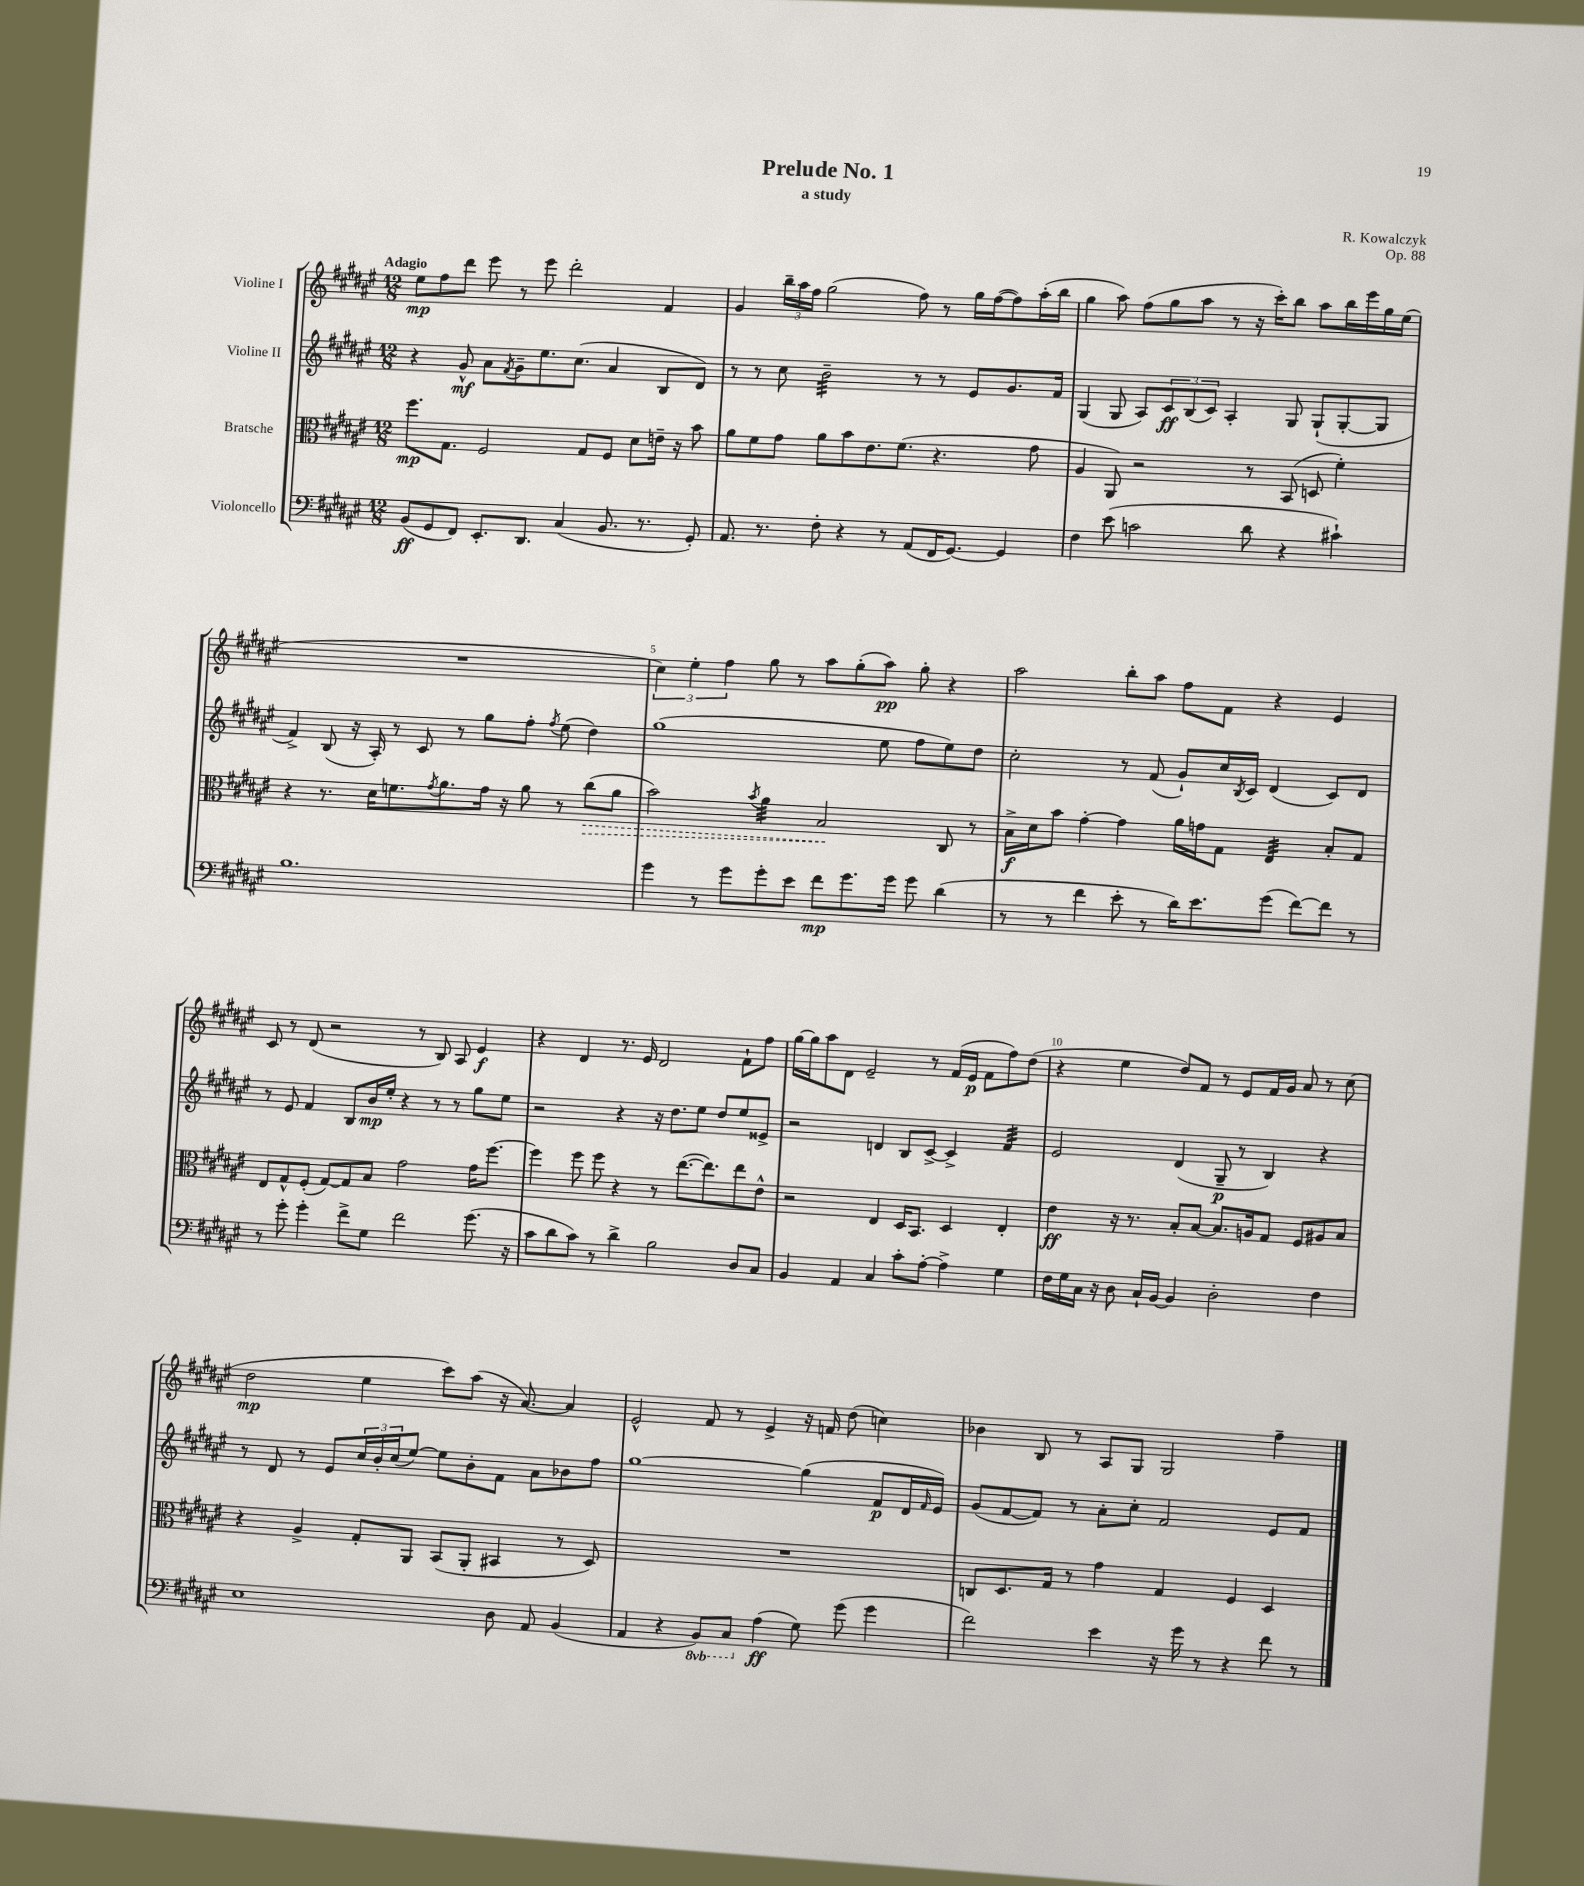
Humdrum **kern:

**kern	**kern	**kern	**kern
*staff4	*staff3	*staff2	*staff1
*clefF4	*clefC3	*clefG2	*clefG2
*k[f#c#g#d#a#e#]	*k[f#c#g#d#a#e#]	*k[f#c#g#d#a#e#]	*k[f#c#g#d#a#e#]
*M12/8	*M12/8	*M12/8	*M12/8
(8BB/L	8.ff#\L	4r	8ee#\L
8GG#/	.	.	8ff#\
.	8.G#\J	.	.
8FF#/J)	.	8g#^^/	8ddd#\J
8.EE#'/L	2F#/	8a#\L	8eee#\
.	.	8qf#/	.
.	.	8g#~\	8r
8.DD#/J	.	.	.
.	.	8.ee#\	8eee#\
(4C#/	.	.	2ddd#'\
.	.	(8.cc#\J	.
.	8G#/L	.	.
8.BB/	8F#/J	4a#/	.
.	8d#\L	.	.
8.r	.	.	.
.	16e~\Jk	8B/L	4f#/
.	16r	.	.
8GG#'/)	8b\	8d#/J)	.
=	=	=	=
8.AA#/	8a#\L	8r	4g#/
.	8f#\	8r	.
8.r	.	.	.
.	8g#\J	8cc#\	24bb~\LL
.	.	.	24aa#\
.	.	.	24ff#\JJ
8F#'\	8a#\L	2b~\	(2gg#\
4r	8b\	.	.
.	8.e#\	.	.
8r	.	.	.
.	(8.f#\J	.	.
(8AA#/L	.	8r	8ff#\)
16FF#/K	4.r	8r	8r
[8.GG#/J)	.	.	.
.	.	8e#/L	16gg#\LL
.	.	.	([16ff#\J
4GG#/]	.	8.g#/	8ff#\])
.	8g#\	.	(16aa#'\L
.	.	16f#/Jk	16bb\JJ
=	=	=	=
4F#\	4A#/	(4G#/	4gg#\
(8e#\	8AA#/)	8G#/	8aa#\)
2c\	2r	8A#/L)	(8ff#\L
.	.	12c#/	8gg#\
.	.	(12B/	.
.	.	.	8aa#\J
.	.	12c#/J)	.
.	.	4A#'/	8r
8d#\	8r	.	16r
.	.	.	16ccc#'\LK)
4r	(8BB/	8G#/	8bb\J
.	8D/	(8G#`/L	8aa#\L
4c#`\)	4f#'\)	[8G#'/	16bb\L
.	.	.	16eee#\
.	.	8G#/]J	16gg#\
.	.	.	(16ee#\JJ
=	=	=	=
1.B	4r	4f#^/)	1.r
.	8.r	(8B/	.
.	.	16r	.
.	16d#\LK	16A#'/)	.
.	8.f\	8r	.
.	.	8c#/	.
.	8qg#/	.	.
.	8.a#\	.	.
.	.	8r	.
.	16g#\Jk	8gg#\L	.
.	16r	.	.
.	8a#\	8ff#'\J	.
.	.	8qff#/	.
.	8r	(8ee#\	.
.	(8cc#\L	4dd#\)	.
.	8a#\J	.	.
=	=	=	=
4g#\	2b\)	(1gg#	6cc#\)
.	.	.	6ee#'\
8r	.	.	.
.	.	.	6ff#\
8g#\L	.	.	.
.	8qb/	.	.
8g#'\	4a#\	.	8gg#\
8e#\J	.	.	8r
8f#\L	2B/	.	8aa#\L
8.g#\	.	.	(8gg#'\
.	.	8ee#\	8aa#\J)
16g#\Jk	.	.	.
8g#\	.	8ff#\L	8gg#'\
(4d#\	8C#/	8ee#\)	4r
.	8r	8dd#\J	.
=	=	=	=
8r	16B^\LL	2cc#'\	2aa#\
.	16d#\J	.	.
8r	8b\J	.	.
4f#\	[4g#'\	.	.
8e#'\	4g#\]	8r	8bb'\L
8r	.	(8f#/	8aa#\J
16d#\LK)	16a#\LL	8g#`/L)	8ff#\L
8.e#\	16g\J	.	.
.	8G#\J	16cc#/L	8f#\J
.	.	8qB/	.
.	.	16c#/JJ	.
(8g#\J	4E#/	(4d#/	4r
[8f#\L)	.	.	.
8f#\]J	8B'/L	8c#/L)	4e#/
8r	8G#/J	8d#/J	.
=	=	=	=
8r	8E#/L	8r	8c#/
8g#'\	8G#^^/	8e#/	8r
4g#'\	(8F#'/J	4f#/	(8d#/
.	[8G#/L)	.	2r
8f#^\L	8G#/]	8B/L	.
8G#\J	8B/J	16b/L	.
.	.	16ee#'/JJ	.
2f#\	2g#\	4r	.
.	.	.	8r
.	.	8r	8B/)
.	.	8r	8A#/
(8.g#\	16g#\LK	8gg#\L	4e#/
.	[8.ff#\J	.	.
.	.	8ee#\J	.
16r	.	.	.
=	=	=	=
8c#\L	4ff#\]	2r	4r
8d#\	.	.	.
8c#\J)	8ff#\	.	4d#/
8r	8ff#\	.	.
4d#^\	4r	4r	8.r
.	.	.	16e#/
2B\	8r	16r	2d#/
.	.	8.dd#\L	.
.	([8.ee#\L	.	.
.	.	8ee#\J	.
.	8.ee#\])	.	.
.	.	8dd#/L	.
8D#/L	8ee#\	8ee#/	8f#`\L
8C#/J	8e#^^\J	8e##^/J	8ff#\J
=	=	=	=
4BB/	2r	2r	[16gg#\LL
.	.	.	16gg#\]J
.	.	.	8aa#\
4AA#/	.	.	8d#\J
.	.	.	2e#~/
4C#/	4E#/	4d/	.
8c#'\L	16D#/LK	8B/L	.
.	8.BB/J	.	.
[8A#'\J	.	[8c#^/J	8r
4A#^\]	4D#/	4c#^/]	(16f#/LL
.	.	.	16e#/JJ
.	.	.	8f#\L
4G#\	4E#'/	4f#/	8ff#\)
.	.	.	(8dd#\J
=	=	=	=
16F#\LL	4e#\	2e#/	4r
16G#\	.	.	.
16C#\JJ	.	.	.
16r	.	.	.
8D#\	16r	.	4ee#\
.	8.r	.	.
16C#`/LL	.	.	.
[16BB/JJ	.	.	.
4BB/]	8B'/L	(4d#/	8dd#/L)
.	[8B/J	.	8f#/J
2D#'\	8.B/]L	8G#~/	8r
.	.	8r	8e#/L
.	16A/k	.	.
.	8G#/J	4B/)	16f#/L
.	.	.	16g#/JJ
.	8F#/L	.	8a#/
4F#\	8A#/	4r	8r
.	8B/J	.	(8cc#\
=	=	=	=
1E#	4r	8r	2dd#\
.	.	8d#/	.
.	4A#^/	8r	.
.	.	8e#/L	.
.	8G#'/L	24cc#/L	4ee#\
.	.	24b'/	.
.	.	(24cc#/J	.
.	8AA#/J	[8ee#/J)	.
.	(8BB/L	8ee#\]L	8ccc#\L)
.	8AA#'/J	8b'\	(8aa#\J
8D#\	4BB#/	8f#\J	16r
.	.	.	[8.a#/)
8AA#/	.	8a#\L	.
(4BB/	8r	8b-\	4a#/]
.	8D#/)	8ff#\J	.
=	=	=	=
4AA#/	1.r	[1gg#	2e#^^/
4r	.	.	.
8BBB/L)	.	.	8f#/
8CC#/J	.	.	8r
(4A#\	.	.	4e#^/
8G#\)	.	(4gg#\]	16r
.	.	.	16f/
(8g#\	.	.	(8dd#\
4g#\	.	8f#/L	4cc\)
.	.	16d#/L	.
.	.	16qqf#/	.
.	.	16e#/JJ)	.
=	=	=	=
2f#\)	8C/L	(8g#/L	4b-\
.	8.D#/	[8f#/	.
.	.	8f#/]J)	8B/
.	16G#/Jk	.	.
.	8r	8r	8r
4e#\	4g#\	8a#'\L	8A#/L
.	.	8cc#'\J	8G#/J
16r	4G#/	2f#/	2G#/
16g#\	.	.	.
8r	.	.	.
4r	4F#/	.	.
8f#\	4D#/	8e#/L	4ff#~\
8r	.	8f#/J	.
==	==	==	==
*-	*-	*-	*-
